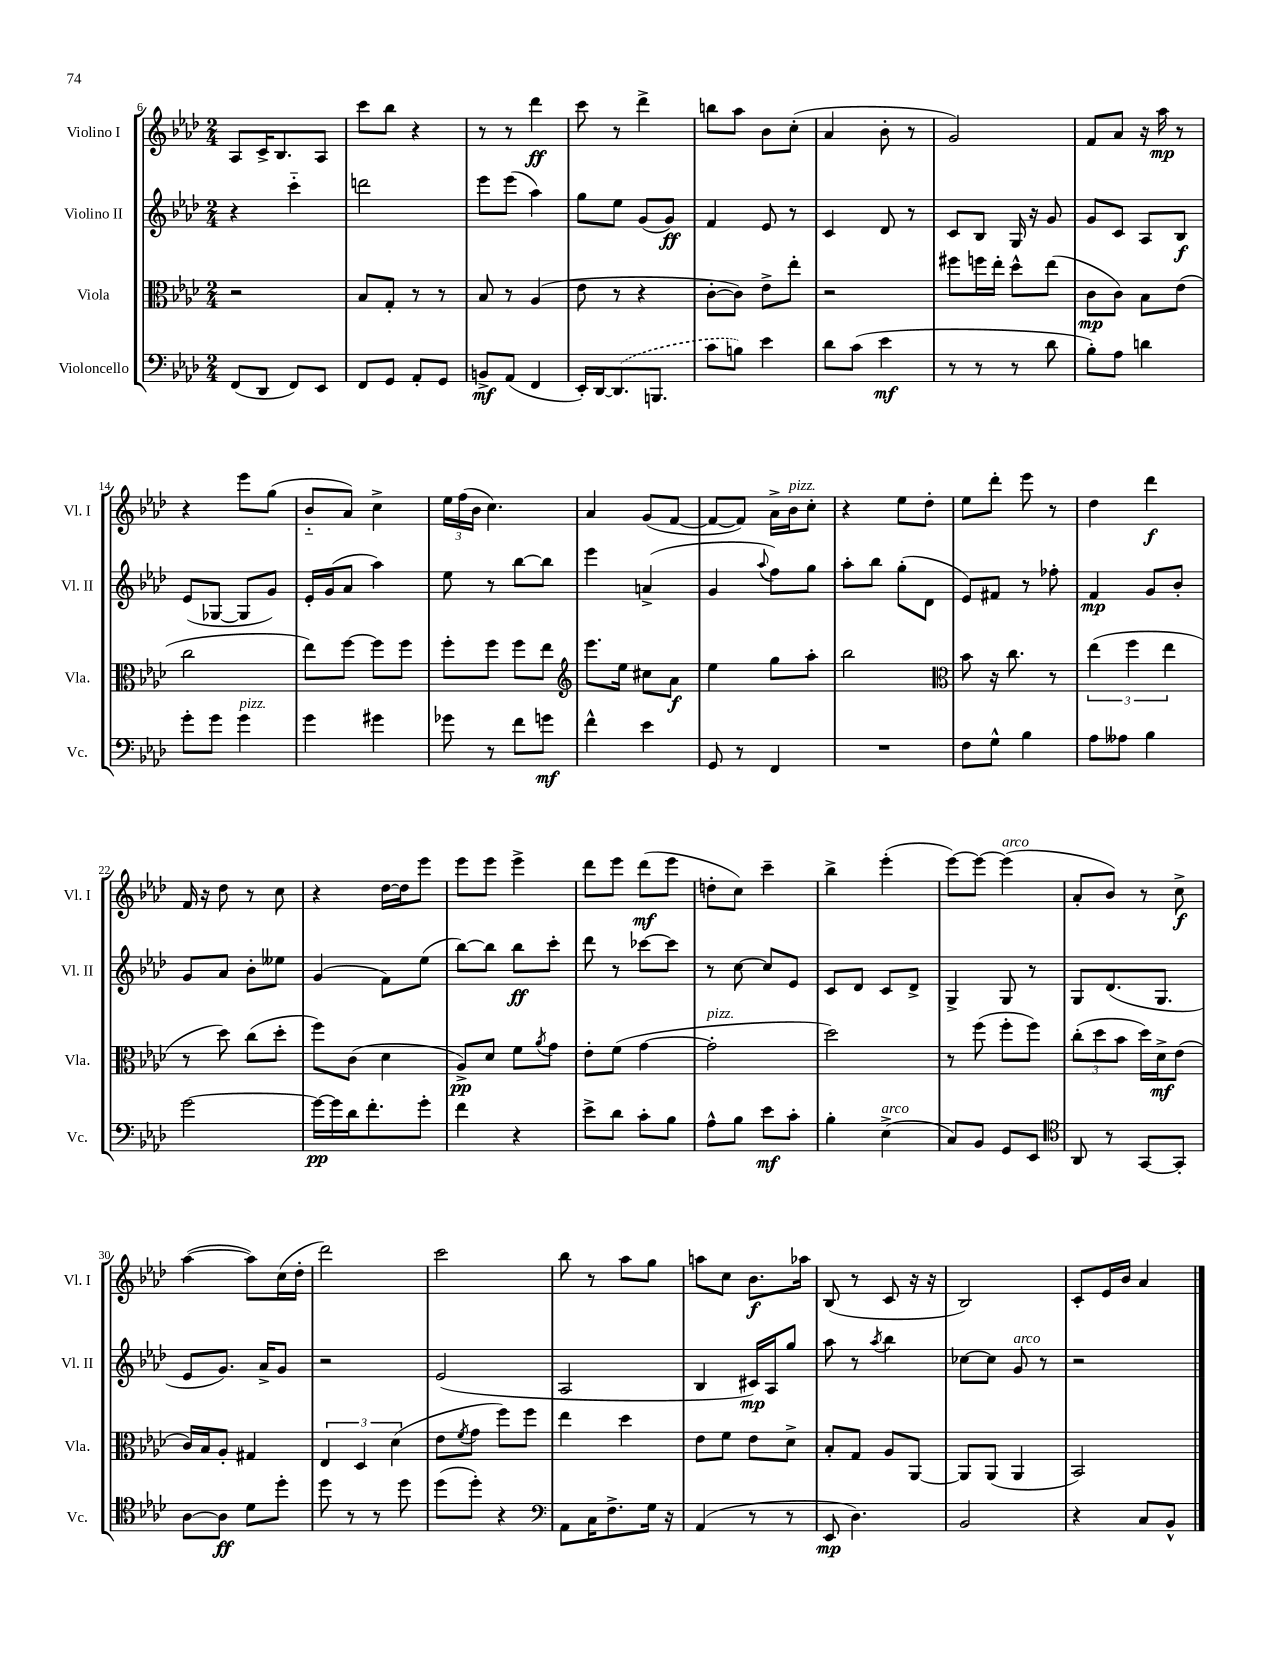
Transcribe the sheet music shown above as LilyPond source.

<<
\new StaffGroup <<
\new Staff = "s0" \with { instrumentName = "Violino I" shortInstrumentName = "Vl. I" } {
    \clef treble \key aes \major \numericTimeSignature \time 2/4
    aes8 c'16-> bes8. aes8 |
    c'''8 bes''8 r4 |
    r8 r8 des'''4\ff |
    c'''8 r8 des'''4-> |
    b''8 aes''8 bes'8 c''8-.( |
    aes'4 bes'8-. r8 |
    g'2) |
    f'8 aes'8 r16 aes''16\mp r8 |
    r4 ees'''8 g''8( |
    bes'8-_ aes'8) c''4-> |
    \tuplet 3/2 { ees''16 f''16( bes'16 } c''4.) |
    aes'4 g'8( f'8~ |
    f'8~ f'8) aes'16-> bes'16^\markup { \italic "pizz." } c''8-. |
    r4 ees''8 des''8-. |
    ees''8 des'''8-. ees'''8 r8 |
    des''4 des'''4\f |
    f'16 r16 des''8 r8 c''8 |
    r4 des''16~ des''16 ees'''8 |
    ees'''8 ees'''8 ees'''4-> |
    des'''8 ees'''8 des'''8\mf( ees'''8 |
    d''8-. c''8) c'''4-- |
    bes''4-> ees'''4-.( |
    ees'''8~) ees'''8~ ees'''4^\markup { \italic "arco" }( |
    aes'8-. bes'8) r8 c''8->\f |
    aes''4~( aes''8) c''16( des''16-. |
    des'''2) |
    c'''2 |
    bes''8 r8 aes''8 g''8 |
    a''8 c''8 bes'8.\f aes''16 |
    bes8( r8 c'8 r16 r16 |
    bes2) |
    c'8-. ees'16 bes'16 aes'4 \bar "|." |
}
\new Staff = "s1" \with { instrumentName = "Violino II" shortInstrumentName = "Vl. II" } {
    \clef treble \key aes \major \numericTimeSignature \time 2/4
    r4 c'''4-_ |
    d'''2 |
    ees'''8 ees'''8( aes''4) |
    g''8 ees''8 g'8( g'8\ff) |
    f'4 ees'8 r8 |
    c'4 des'8 r8 |
    c'8 bes8 g16 r16 g'8 |
    g'8 c'8 aes8 bes8\f |
    ees'8( ges8~ ges8 g'8) |
    ees'16-. g'16( aes'8 aes''4) |
    ees''8 r8 bes''8~ bes''8 |
    ees'''4 a'4->( |
    g'4 \appoggiatura { aes''8 } f''8) g''8 |
    aes''8-. bes''8 g''8-.( des'8 |
    ees'8) fis'8 r8 fes''8-. |
    f'4\mp g'8 bes'8-. |
    g'8 aes'8 bes'8-. eeses''8 |
    g'4( f'8) ees''8( |
    bes''8~) bes''8 bes''8\ff c'''8-. |
    des'''8 r8 ces'''8~ ces'''8 |
    r8 c''8~ c''8 ees'8 |
    c'8 des'8 c'8 des'8-> |
    g4-> g8 r8 |
    g8 des'8.( g8. |
    ees'8 g'8.) aes'16-> g'8 |
    r2 |
    ees'2( |
    aes2 |
    bes4 cis'16\mp) aes16 g''8 |
    aes''8 r8 \acciaccatura { aes''8 } bes''4 |
    ces''8~ ces''8 g'8^\markup { \italic "arco" } r8 |
    r2 \bar "|." |
}
\new Staff = "s2" \with { instrumentName = "Viola" shortInstrumentName = "Vla." } {
    \clef alto \key aes \major \numericTimeSignature \time 2/4
    r2 |
    bes8 g8-. r8 r8 |
    bes8 r8 aes4( |
    ees'8 r8 r4 |
    c'8~-. c'8) ees'8-> ees''8-. |
    r2 |
    fis''8 f''16 ees''16-. des''8-^ ees''8( |
    c'8\mp c'8) bes8 ees'8( |
    c''2 |
    ees''8) f''8~ f''8 f''8 |
    f''8-. f''8 f''8 ees''8 |
    \clef treble ees'''8. ees''16 cis''8 aes'8\f |
    ees''4 g''8 aes''8-. |
    bes''2 |
    \clef alto bes'8 r16 c''8. r8 |
    \tuplet 3/2 { ees''4( f''4 ees''4 } |
    r8 des''8) c''8( des''8-. |
    f''8) c'8( des'4 |
    aes8->\pp) des'8 f'8 \acciaccatura { aes'8 } g'8 |
    ees'8-. f'8( g'4~ |
    g'2-.^\markup { \italic "pizz." } |
    des''2) |
    r8 f''8( f''8-. f''8) |
    \tuplet 3/2 { c''8-.( des''8 bes'8 } des''16) des'16->\mf ees'8( |
    c'16) bes16 aes8-. gis4 |
    \tuplet 3/2 { ees4 des4 des'4( } |
    ees'8 \acciaccatura { f'8 } g'8 f''8) f''8 |
    ees''4 des''4 |
    ees'8 f'8 ees'8 des'8-> |
    bes8-. g8 aes8 aes,8~ |
    aes,8 aes,8( aes,4 |
    bes,2) \bar "|." |
}
\new Staff = "s3" \with { instrumentName = "Violoncello" shortInstrumentName = "Vc." } {
    \clef bass \key aes \major \numericTimeSignature \time 2/4
    f,8( des,8 f,8) ees,8 |
    f,8 g,8 aes,8-. g,8 |
    b,8->\mf aes,8( f,4 |
    ees,16-.) des,16~ \once \slurDashed des,8.( b,,8. |
    c'8 b8) ees'4 |
    des'8 c'8( ees'4\mf |
    r8 r8 r8 des'8 |
    bes8-.) aes8 d'4 |
    g'8-. g'8 g'4^\markup { \italic "pizz." } |
    g'4 gis'4 |
    ges'8 r8 f'8 g'8\mf |
    f'4-^ ees'4 |
    g,8 r8 f,4 |
    R2 |
    f8 g8-^ bes4 |
    aes8 aeses8 bes4 |
    g'2~ |
    g'16~\pp g'16 des'16 f'8.-. g'8-. |
    f'4 r4 |
    ees'8-> des'8 c'8-. bes8 |
    aes8-^ bes8 ees'8\mf c'8-. |
    bes4-. ees4->^\markup { \italic "arco" }( |
    c8) bes,8 g,8 ees,8 |
    \clef tenor aes,8 r8 g,8~ g,8-. |
    aes8~ aes8\ff des'8 des''8-. |
    des''8 r8 r8 des''8 |
    des''8( des''8-.) r4 |
    \clef bass aes,8 c16 f8.-> g16 r16 |
    aes,4( r8 r8 |
    ees,8\mp des4.) |
    bes,2 |
    r4 c8 bes,8-^ \bar "|." |
}
>>
>>
\layout { \context { \Score currentBarNumber = #6 } }
